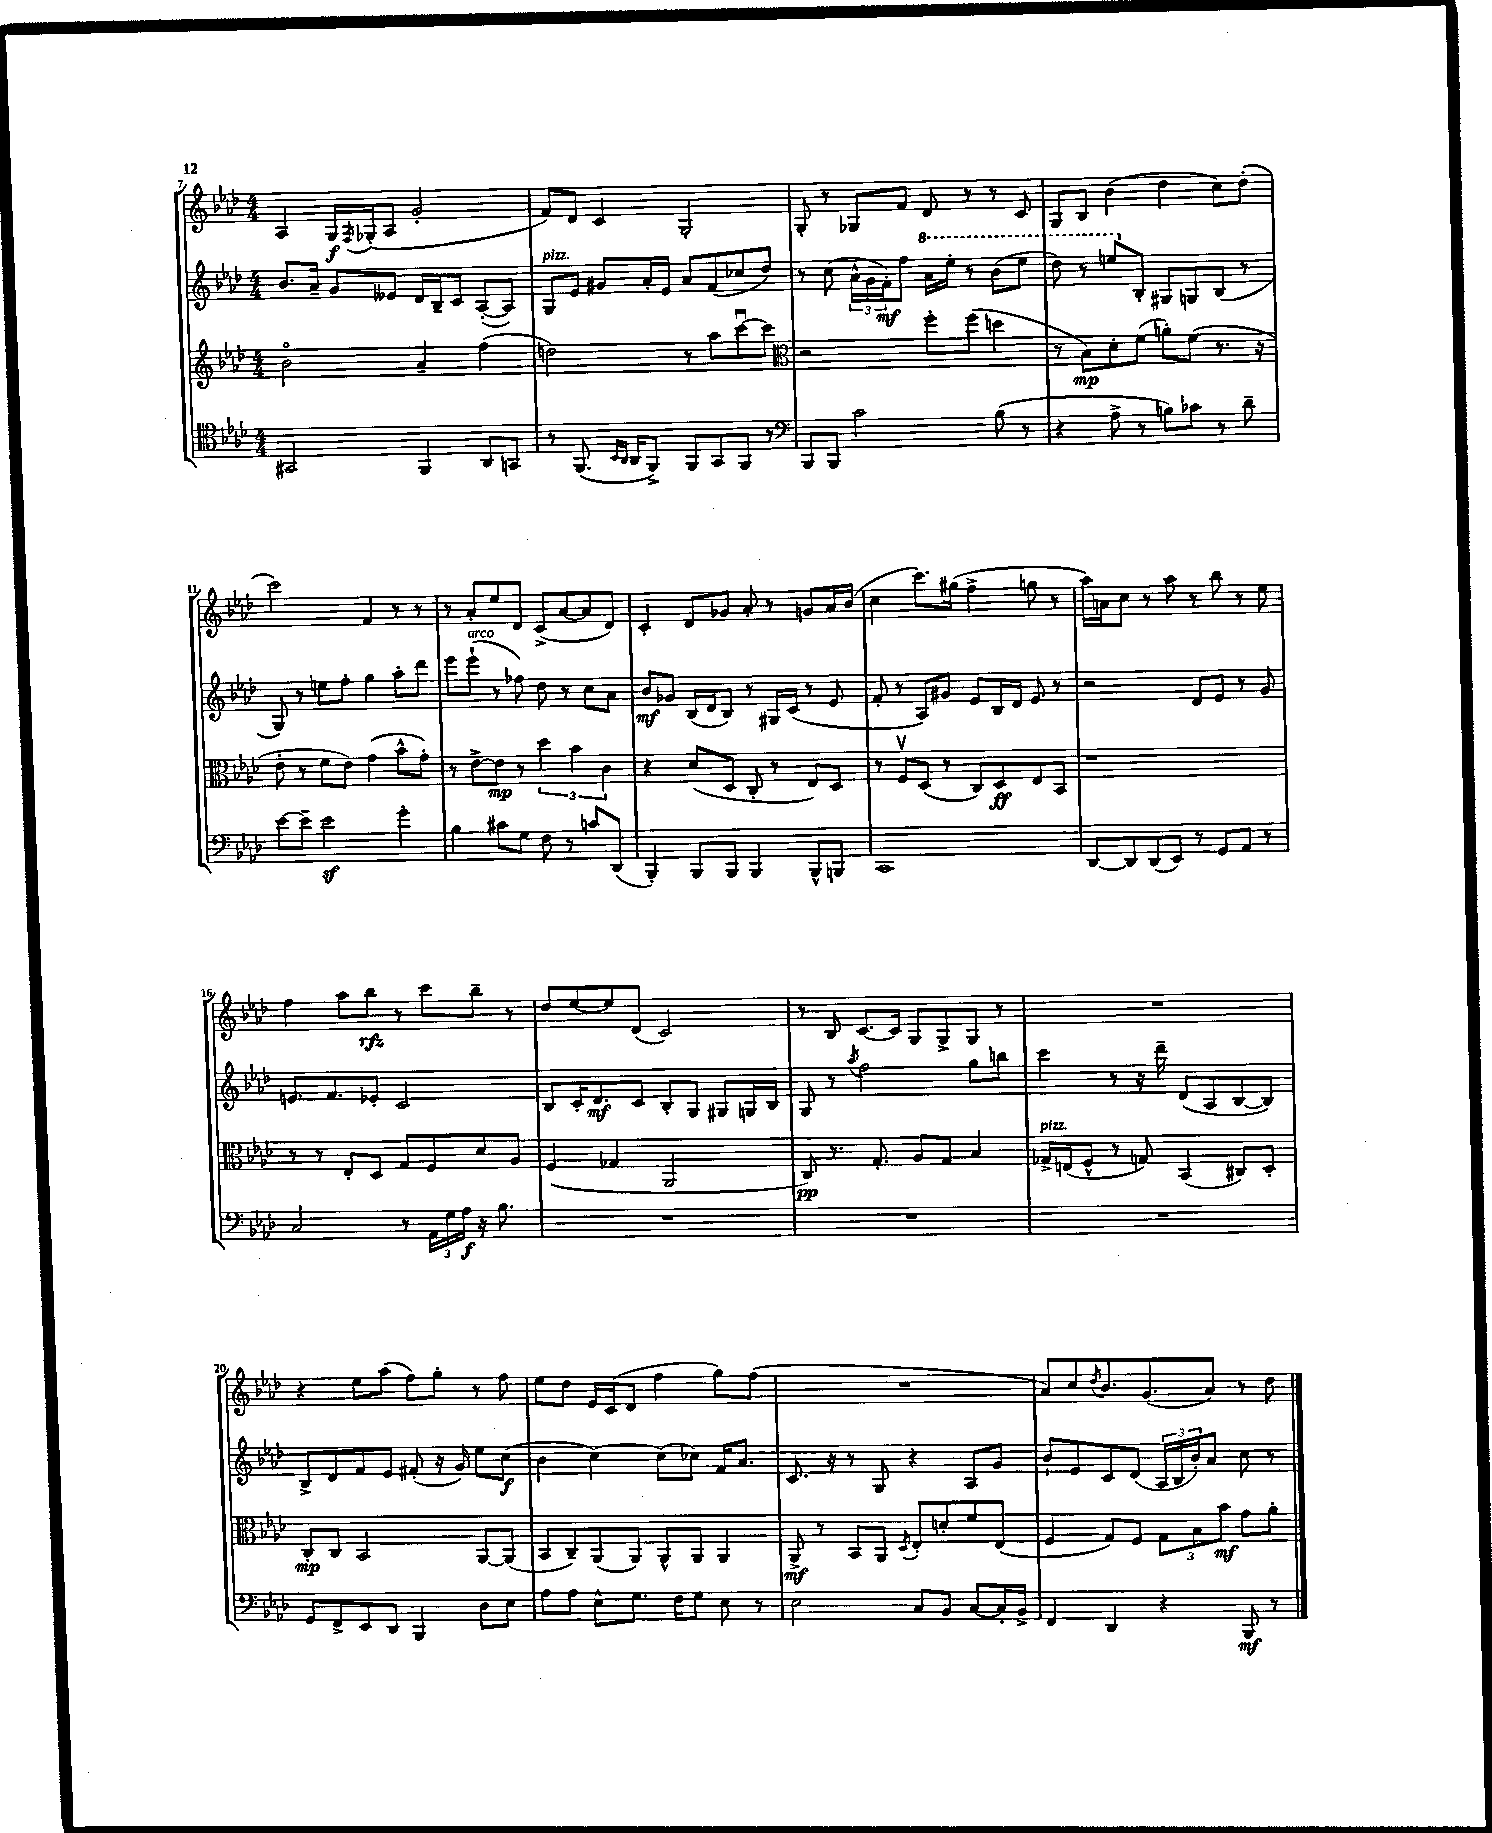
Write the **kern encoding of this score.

**kern	**kern	**kern	**kern
*staff4	*staff3	*staff2	*staff1
*clefC4	*clefG2	*clefG2	*clefG2
*k[b-e-a-d-]	*k[b-e-a-d-]	*k[b-e-a-d-]	*k[b-e-a-d-]
*M4/4	*M4/4	*M4/4	*M4/4
2GG#/	2b-o\	8.b-/L	4A-/
.	.	16a-~/Jk	.
.	.	8g/L	16G/LL
.	.	.	8qF/
.	.	.	(16G-'/J
.	.	8e--/J	8A-/J
4FF/	4a-~/	16d-/LL	2g'/
.	.	16B-~/J	.
.	.	8c/J	.
8AA-/L	(4ff\	([8A-'/L	.
8GG/J	.	8A-/]J)	.
=	=	=	=
8r	2dd\)	8G/L	8f/L)
(8.FF/	.	8e-/J	8d-/J
.	.	8g#/L	4c/
16qqBB-/LL	.	.	.
16qqAA-/JJ	.	.	.
16AA-/LK	.	.	.
8FF^/J)	.	16a-'/L	.
.	.	16e-/JJ	.
8FF/L	8r	8a-/L	2G'/
8GG/	8aa-\L	(8f/	.
8FF/J	[8cccu\	8cc-/	.
8r	8ccc\]J	8dd-/J)	.
=	=	=	=
*clefF4	*clefC3	*	*
8BBB-/L	2r	8r	8G'/
8BBB-/J	.	(8cc\	8r
2c\	.	24a-^^\LL	8G-/L
.	.	24g\	.
.	.	24f'\J)	.
.	.	8ff\J	8f/J
.	8ff'\L	16aa-\LL	8d-/
.	.	16eee-'\JJ	.
.	(8ff\J	8r	8r
(8B-\	4dd\	(8bb-\L	8r
8r	.	8eee-\J	8c/
=	=	=	=
4r	8r	8ddd-\)	8G/L
.	8B-\L)	8r	8B-/J
8A-^\	8d-'\	8eee/L	(4b-\
8r	(8f\J	8B-'/J	.
8B\L)	8a'\L)	8G#/L	4dd-\
8c-\J	(8f\J	8G/	.
8r	8.r	(8B-/J	8cc\L)
8d-~\	.	8r	(8dd-'\J
.	16r	.	.
=	=	=	=
[8e-\L	8e-'\	8G/)	2ccc\)
8e-~\]J	8r	8r	.
2e-\	8f\L	8ee\L	.
.	8e-\J)	8ff'\J	.
.	(4g\	4gg\	4f/
4g'\	8b-^^\L	8aa-'\L	8r
.	8g'\J)	8ddd-\J	8r
=	=	=	=
4B-\	8r	8eee-\L	8r
.	[8e-^\L	(8eee-`\J	8a-'/L
8c#\L	8e-\]J	8r	8ee-/
8G\J	8r	8ff-\)	8d-/J
8F\	6dd-\	8dd-\	(8c^/L
8r	.	8r	[8a-/
.	6b-\	.	.
8c/L	.	8cc\L	8a-/]
.	6c\	.	.
(8DD-/J	.	8a-\J	8d-/J)
=	=	=	=
4BBB-'/)	4r	8b-/L	4c'/
.	.	8g-/J	.
8BBB-/L	(8d-/L	(16B-/LL	8d-/L
.	.	16d-/J	.
8BBB-/J	8D-/J	8B-/J)	8g-/J
4BBB-/	8C'/	8r	8a-'/
.	8r	16G#/LL	8r
.	.	(16c/JJ	.
8BBB-^^/L	8E-/L)	8r	8g/L
8BBB/J	8D-/J	8e-/	16a-/L
.	.	.	(16b-/JJ
=	=	=	=
1CC	8r	8f'/	4cc\
.	8Fv/L	8r	.
.	(8D-/J	8A-/L)	8.ccc\L)
.	8r	8g#/J	.
.	.	.	(16gg#\Jk
.	8C/L)	8e-/L	4ff^\
.	8D-/	16B-/L	.
.	.	16d-/JJ	.
.	8E-/	8e-/	8gg\
.	8BB-/J	8r	8r
=	=	=	=
[8DD-/L	1r	2r	16aa-\LL)
.	.	.	16a\J
8DD-/]	.	.	8cc\J
(8DD-/	.	.	8r
8EE-/J)	.	.	8aa-\
8r	.	8d-/L	8r
8GG/L	.	8e-/J	8bb-\
8AA-/J	.	8r	8r
8r	.	8g/	8ee-\
=	=	=	=
2C/	8r	8.e/L	4ff\
.	8r	.	.
.	.	8.f/	.
.	8E-'/L	.	8aa-\L
.	8D-/J	8e-'/J	8bb-\J
8r	8G/L	2c/	8r
24AA-\LL	8F/	.	8ccc\L
24G\	.	.	.
24A-\JJ	.	.	.
16r	8d-/	.	8bb-~\J
8.B-\	.	.	.
.	8A-/J	.	8r
=	=	=	=
1r	(4F/	8B-/L	8dd-/L
.	.	16c'/K	[8ee-/
.	.	8.d-/	.
.	4G-/	.	8ee-/]
.	.	8c/J	(8d-/J
.	2AA-/	8B-'/L	2c/)
.	.	8G/J	.
.	.	8G#/L	.
.	.	16G/L	.
.	.	16B-/JJ	.
=	=	=	=
1r	8C/)	8G/	8r
.	8.r	8r	8B-/
.	.	8qaa-/	.
.	.	2ff\	[8.c/L
.	8.G'/	.	.
.	.	.	16c/]Jk
.	8A-/L	.	8G/L
.	8G/J	.	8G^/
.	4B-/	8gg\L	8G/J
.	.	8bb\J	8r
=	=	=	=
1r	16G-^/LL	4ccc\	1r
.	(16E/J	.	.
.	8F^^/J	.	.
.	8r	8r	.
.	8G/)	16r	.
.	.	16ddd-~\	.
.	(4BB-/	(8d-/L	.
.	.	8A-/	.
.	8C#/L)	[8B-/	.
.	8D-'/J	8B-/]J)	.
=	=	=	=
8GG/L	8C'/L	8B-^/L	4r
8FF^/	8C/J	8d-/	.
8EE-/	2BB-/	8f/	8ee-\L
8DD-/J	.	8e-/J	(8aa-\J
4BBB-/	.	(8f#'/	8ff\L)
.	.	16r	8gg'\J
.	.	16g/)	.
8D-\L	[8AA-/L	8ee-\L	8r
8E-\J	(8AA-/]J	(8cc\J	8ff\
=	=	=	=
8A-\L	8BB-/L	4b-\	8ee-\L
8A-\J	8C~/)	.	8dd-\J
8E-^^\L	(8AA-/	[4cc\)	16e-/LL
.	.	.	(16c/J
8.G\J	8AA-/J)	.	8d-/J
.	8AA-^^/L	(8cc\]L	4ff\
16F\LK	.	.	.
8G\J	8AA-/J	8cc-\J)	.
8E-\	4AA-/	16f/LK	8gg\L)
.	.	8.a-/J	.
8r	.	.	(8ff\J
=	=	=	=
2E-\	8AA-^/	8.c/	1r
.	8r	.	.
.	.	16r	.
.	8BB-/L	8r	.
.	8AA-/J	8G/	.
.	8qD-/	.	.
8C/L	8E-'/L	4r	.
8BB-/J	8d'/	.	.
[8C/L	8f/	8A-/L	.
16C'/]L	(8E-/J	8g/J	.
16BB-^/JJ	.	.	.
=	=	=	=
4FF/	4F/	8b-`/L	8a-/L)
.	.	8e-/	8cc/
.	.	.	8qdd-/
4DD-/	8G/L)	8c/	8.b-/
.	8F/J	(8d-/J	.
.	.	.	(8.g/
4r	12G\L	24A-/LL	.
.	.	24B-/	.
.	12B-\	24b-'/J)	.
.	.	8a-/J	8a-/J)
.	12b-\J	.	.
8BBB-/	8g\L	8cc\	8r
8r	8a-'\J	8r	8dd-\
==	==	==	==
*-	*-	*-	*-
